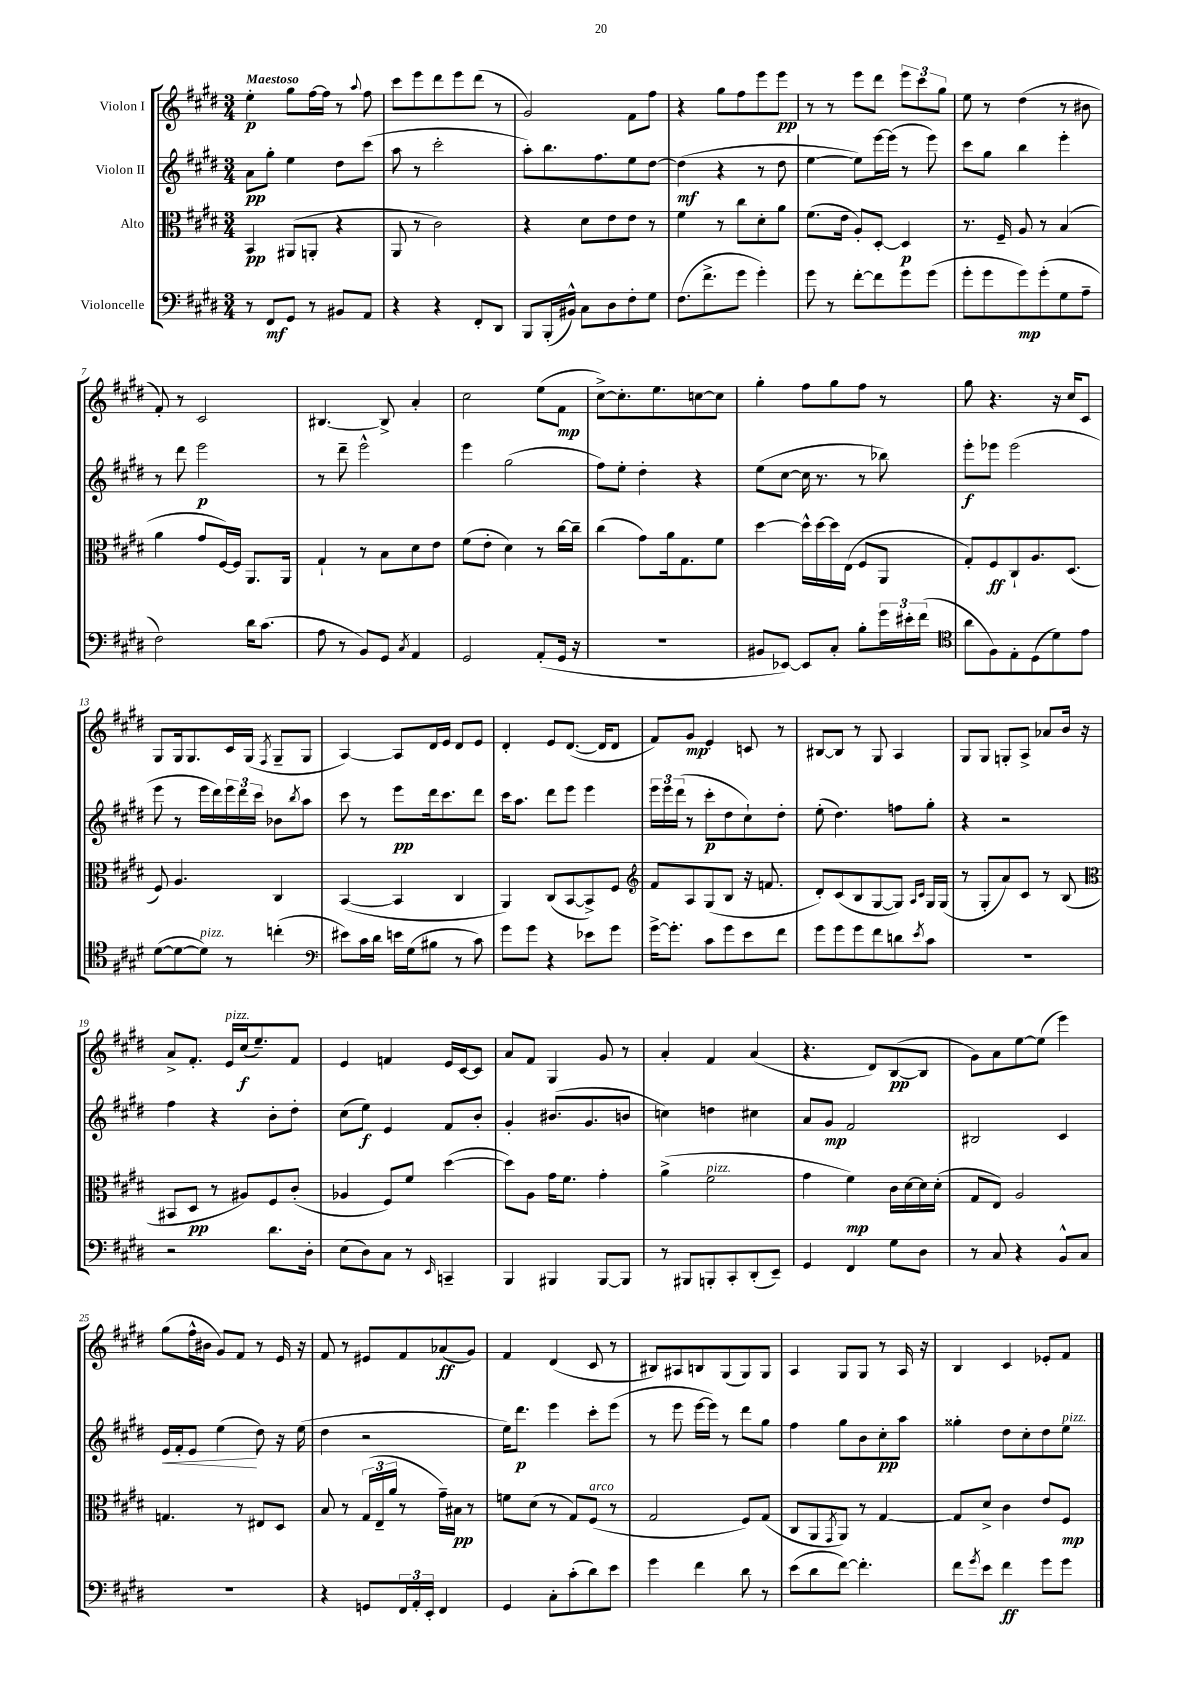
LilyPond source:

<<
\new StaffGroup <<
\new Staff = "s0" \with { instrumentName = "Violon I" } {
    \clef treble \key e \major \numericTimeSignature \time 3/4 \tempo "Maestoso"
    e''4-.\p gis''8 fis''16~ fis''16 r8 \appoggiatura { a''8 } fis''8 |
    cis'''8 e'''8 dis'''8 e'''8 dis'''8( r8 |
    gis'2) fis'8 fis''8 |
    r4 gis''8 fis''8 e'''8 e'''8\pp |
    r8 r8 e'''8 dis'''8 \tuplet 3/2 { e'''8 cis'''8 gis''8 } |
    e''8 r8 dis''4( r8 bis'8 |
    fis'8-.) r8 cis'2 |
    bis4.~ bis8-> a'4-. |
    cis''2 e''8( fis'8\mp |
    cis''8~->) cis''8.-. e''8. c''8~ c''8 |
    gis''4-. fis''8 gis''8 fis''8 r8 |
    gis''8 r4. r16 cis''16 cis'8 |
    gis8 gis16 gis8. cis'16 gis16( \acciaccatura { fis8 } gis8-- gis8 |
    a4~) a8 dis'16 e'16 dis'8 e'8 |
    dis'4-. e'8 dis'8.~( dis'16 dis'8 |
    fis'8) gis'8\mp e'4-. c'8 r8 |
    bis8~ bis8 r8 gis8 a4 |
    gis8 gis8 g8-. a8-> aes'8 b'16 r16 |
    a'8-> fis'8.-. e'16^\markup { \italic "pizz." } cis''16\f( e''8.--) fis'8 |
    e'4 f'4 e'16 cis'16~ cis'8 |
    a'8 fis'8 gis4 gis'8 r8 |
    a'4-. fis'4 a'4( |
    r4. dis'8) b8~\pp( b8 |
    gis'8) a'8 e''8~ e''8( e'''4) |
    gis''8( fis''16-^ bis'16 gis'8) fis'8 r8 e'16 r16 |
    fis'8 r8 eis'8 fis'8 aes'8\ff( gis'8) |
    fis'4 dis'4( cis'8 r8 |
    bis8) ais8 b8 gis8( gis8) gis8 |
    a4 gis8 gis8 r8 a16 r16 |
    b4 cis'4 ees'8-. fis'8 \bar "|." |
}
\new Staff = "s1" \with { instrumentName = "Violon II" } {
    \clef treble \key e \major \numericTimeSignature \time 3/4
    a'8\pp gis''8-. e''4 dis''8 cis'''8( |
    a''8 r8 cis'''2-. |
    a''8-.) b''8. fis''8. e''8 dis''8~ |
    dis''4\mf( r4 r8 dis''8 |
    e''4~ e''8) e'''16~ e'''16( r8 e'''8) |
    cis'''8 gis''8 b''4 e'''4-. |
    r8 dis'''8 e'''2\p |
    r8 dis'''8-- e'''2-^ |
    e'''4 gis''2( |
    fis''8) e''8-. dis''4-. r4 |
    e''8( cis''8~ cis''16 r8. r8 bes''8) |
    e'''8-.\f ees'''8 ees'''2( |
    e'''8 r8 e'''16 dis'''16) \tuplet 3/2 { e'''16 dis'''16 cis'''16 } bes'8 \acciaccatura { b''8 } a''8 |
    cis'''8 r8 e'''8\pp dis'''16 cis'''8. dis'''8 |
    cis'''16 a''8. dis'''8 e'''8 e'''4 |
    \tuplet 3/2 { e'''16 e'''16 dis'''16( } r8 cis'''8-.\p dis''8 cis''8-!) dis''8-. |
    e''8-.( dis''4.) f''8 gis''8-. |
    r4 r2 |
    fis''4 r4 b'8-. dis''8-. |
    cis''8( e''8\f) e'4 fis'8 b'8-. |
    gis'4-. bis'8.( gis'8. b'8 |
    c''4) d''4 cis''4 |
    a'8 gis'8\mp fis'2 |
    bis2 cis'4 |
    e'16\< fis'16-. e'8 e''4\!( dis''8) r16 e''16( |
    dis''4 r2 |
    e''16) dis'''8.\p e'''4 cis'''8-. e'''8( |
    r8 e'''8 e'''16~ e'''16) r8 dis'''8 gis''8 |
    fis''4 gis''8 b'8 cis''8-.\pp a''8 |
    gisis''4-. dis''8 cis''8-. dis''8 e''8^\markup { \italic "pizz." } \bar "|." |
}
\new Staff = "s2" \with { instrumentName = "Alto" } {
    \clef alto \key e \major \numericTimeSignature \time 3/4
    b,4\pp ais,8( a,8-. r4 |
    a,8 r8 cis'2) |
    r4 dis'8 e'8 e'8 r8 |
    fis'4 r8 cis''8 dis'8-. a'8 |
    fis'8.( e'16 a8-.) dis8~-. dis4\p |
    r8. fis16-- a8 r8 b4( |
    a'4 gis'8 fis16~) fis16 a,8. a,16 |
    gis4-! r8 b8 dis'8 e'8 |
    fis'8( e'8-. dis'4) r8 cis''16~ cis''16-- |
    cis''4( gis'8) a'16 gis8. fis'8 |
    dis''4~ dis''16-^ dis''16~ dis''16 e16( fis8 a,8 |
    gis8-.) fis8\ff cis8-! a8. dis8.( |
    fis8) a4. cis4 |
    b,4~( b,4 cis4 |
    a,4) cis8( b,8~ b,8->) fis8 |
    \clef treble fis'8 a8 gis8( b8 r16 f'8. |
    dis'8-.) cis'8( b8 gis8~ gis8) \grace { a16 cis'16 } gis16 gis16( |
    r8 gis8-. a'8) cis'8 r8 b8( |
    \clef alto bis,8 dis8\pp r8 ais8) fis8 cis'8-.( |
    aes4 fis8) fis'8 dis''4~( |
    dis''8) a8 gis'16 fis'8. gis'4-. |
    a'4->( fis'2^\markup { \italic "pizz." } |
    gis'4 fis'4\mp) cis'16 dis'16~ dis'16 dis'16-.( |
    gis8 e8) a2 |
    g4. r8 eis8 dis8 |
    b8 r8 \tuplet 3/2 { gis16( e16-- a'16 } r8 gis'16--) bis16\pp r8 |
    f'8 dis'8( r8 gis8) fis8^\markup { \italic "arco" }( r8 |
    gis2 fis8) gis8( |
    cis8 a,8 \acciaccatura { gis,8 } a,8) r8 gis4~ |
    gis8 dis'8-> cis'4 e'8 fis8\mp \bar "|." |
}
\new Staff = "s3" \with { instrumentName = "Violoncelle" } {
    \clef bass \key e \major \numericTimeSignature \time 3/4
    r8 fis,8\mf gis,8 r8 bis,8 a,8 |
    r4 r4 fis,8-. dis,8 |
    b,,8 b,,16-.( bis,16-^) cis8 dis8 fis8-. gis8 |
    fis8.( fis'8.-> gis'8 gis'4-.) |
    gis'8 r8 fis'8~-. fis'8 gis'8 gis'8( |
    gis'8-. gis'8 gis'8\mp) gis'8-.( gis8 a8-- |
    fis2) dis'16 cis'8.( |
    a8 r8 b,8) gis,8 \acciaccatura { cis8 } a,4 |
    gis,2 a,8-.( gis,16 r16 |
    R2. |
    bis,8 ees,8~) ees,8 cis8-. b8-. \tuplet 3/2 { gis'16 eis'16-. fis'16( } |
    \clef tenor a'8 fis8) e8-. dis8( dis'8) e'8 |
    dis'8~( dis'8~ dis'8^\markup { \italic "pizz." }) r8 c''4-.( |
    \clef bass eis'8) cis'16 dis'16 e'16 gis16( bis8 r8 cis'8) |
    gis'8 gis'8 r4 ees'8 gis'8 |
    gis'16~-> gis'8.-. cis'8 gis'8 e'8 fis'8 |
    gis'8 gis'8 gis'8 fis'8 d'8 \acciaccatura { e'8 } cis'8 |
    R2. |
    r2 dis'8. dis16-. |
    e8( dis8) cis8 r8 \grace { e,16 } c,4-- |
    b,,4 bis,,4 bis,,8~ bis,,8 |
    r8 bis,,8 b,,8-. cis,8-. dis,8-.( e,8--) |
    gis,4 fis,4 gis8 dis8 |
    r8 cis8 r4 b,8-^ cis8 |
    R2. |
    r4 g,8 \tuplet 3/2 { fis,16 a,16-. e,16-. } fis,4 |
    gis,4 cis8-. cis'8-.( dis'8) e'8 |
    gis'4 fis'4 dis'8 r8 |
    e'8( dis'8 fis'8~) fis'4.-. |
    fis'8 \acciaccatura { gis'8 } e'8 fis'4\ff gis'8 gis'8 \bar "|." |
}
>>
>>
